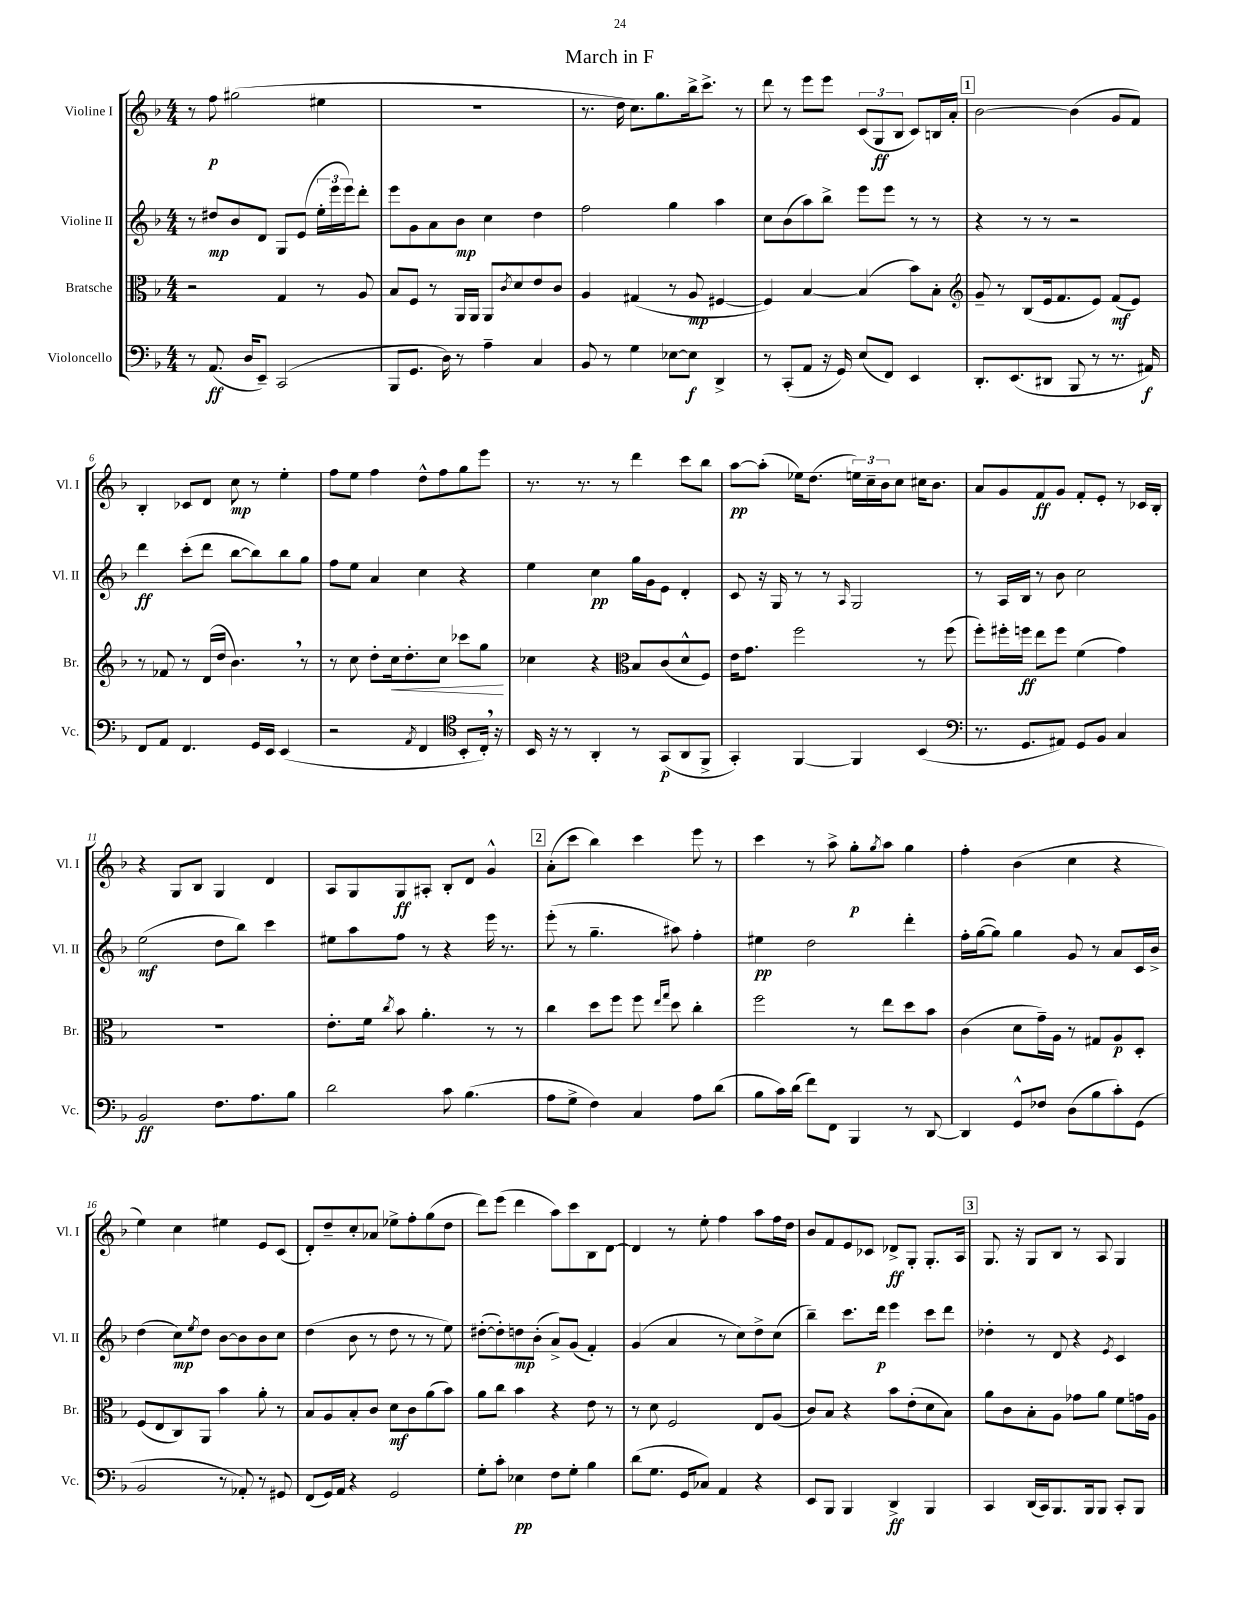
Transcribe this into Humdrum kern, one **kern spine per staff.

**kern	**kern	**kern	**kern
*staff4	*staff3	*staff2	*staff1
*clefF4	*clefC3	*clefG2	*clefG2
*k[b-]	*k[b-]	*k[b-]	*k[b-]
*M4/4	*M4/4	*M4/4	*M4/4
8r	2r	8r	8r
(8.AA	.	8dd#	8ff
.	.	8b-	(2gg#
16D	.	.	.
8EE~)	.	8d	.
(2CC	4G	8G	.
.	.	(8e	.
.	8r	24ee'	4ee#
.	.	24eee	.
.	.	24eee)	.
.	8A	8ddd'	.
=	=	=	=
8BBB-	8B-	8eee	1r
8.GG	8F	8g	.
.	8r	8a	.
16D)	.	.	.
8r	16AA	8b-	.
.	16AA	.	.
4A~	8AA	4cc	.
.	8qc	.	.
.	8d	.	.
4C	8e	4dd	.
.	8c	.	.
=	=	=	=
8BB-	4A	2ff	8.r
8r	.	.	.
.	.	.	16dd
4G	(4G#	.	8.cc)
.	.	.	8.gg
[8E-	8r	4gg	.
8E-]	8A	.	16bb-^
.	.	.	8.ccc^
4DD^	[4F#	4aa	.
.	.	.	8r
=	=	=	=
8r	4F#])	8cc	8ddd
(8CC'	.	(8b-	8r
8AA	[4B-	8aa)	8eee
16r	.	8bb-^	8eee
16GG)	.	.	.
(8E	(4B-]	8eee	(12c
.	.	.	12G
8FF)	.	8eee	.
.	.	.	12B-
4EE	8b-)	8r	8c)
.	8B-'	8r	16B
.	.	.	16a'
=	=	=	=
*	*clefG2	*	*
8.DD'	8g~	4r	[2b-
.	8r	.	.
(8.EE	.	.	.
.	(8B-	8r	.
8DD#	16e	8r	.
.	8.f	.	.
8BBB-	.	2r	(4b-]
8r	8e)	.	.
8.r	(8f	.	8g
.	8e)	.	8f)
16AA#)	.	.	.
=	=	=	=
8FF	8r	4ddd	4B-'
8AA	8f-	.	.
4.FF	8r	(8ccc'	8c-
.	(16d	8ddd	8d
.	16dd	.	.
.	4.b-)	[8bb-	8cc
16GG	.	8bb-])	8r
16EE	.	.	.
(4EE	.	8bb-	4ee'
.	8r	8gg	.
=	=	=	=
2r	8r	8ff	8ff
.	8cc	8ee	8ee
.	8dd'	4a	4ff
.	16cc	.	.
.	8.dd'	.	.
8qAA	.	.	.
4FF	.	4cc	8dd^^
.	8cc	.	8ff
*clefC4	*	*	*
8BB-'	8ccc-	4r	8gg
16C')	8gg	.	8eee
16r	.	.	.
=	=	=	=
16BB-	4cc-	4ee	8.r
16r	.	.	.
8r	.	.	.
.	.	.	8.r
4AA'	4r	4cc	.
.	.	.	8r
*	*clefC3	*	*
8r	8B-	16gg	4ddd
.	.	16g	.
(8GG	(8c	8e	.
8AA	8d^^	4d'	8ccc
8FF^	8F)	.	8bb-
=	=	=	=
4GG')	16e	8c	[8aa
.	8.g	.	.
.	.	16r	(8aa']
.	.	16G	.
[4FF	2ff	8r	16ee-)
.	.	.	(8.dd
.	.	8r	.
.	.	16qqA	.
4FF]	.	2G	24ee)
.	.	.	24cc~
.	.	.	24b-
.	.	.	8cc
(4BB-	8r	.	16cc#
.	.	.	8.b-
.	(8ff	.	.
=	=	=	=
*clefF4	*	*	*
8.r	8ff')	8r	8a
.	16ff#'	16A	8g
8.GG	16ff	16B-	.
.	8ee	8r	8f
8AA#)	8ff	8b-	8g
8GG	(4f	2cc	8f'
8BB-	.	.	8e'
4C	4g)	.	8r
.	.	.	16c-
.	.	.	16B-'
=	=	=	=
2BB-	1r	(2ee	4r
.	.	.	8G
.	.	.	8B-
8.F	.	8dd	4G
.	.	8bb-)	.
8.A	.	.	.
.	.	4ccc	4d
8B-	.	.	.
=	=	=	=
2d	8.e'	8ee#	8A
.	.	8aa	8G
.	16f	.	.
.	8qcc	.	.
.	8b-	8ff	8G
.	4.a'	8r	8A#'
8c	.	4r	8B-'
(4.B-	.	.	8d
.	8r	16eee	4g^^
.	.	8.r	.
.	8r	.	.
=	=	=	=
8A	4cc	(8eee'	(8a'
8G^	.	8r	8ccc
4F)	8dd	4.gg~	4bb-)
.	8ff	.	.
4C	8ff	.	4ccc
.	16qqee	.	.
.	16qqgg	.	.
.	8dd	8aa#)	.
8A	4cc'	4ff'	8eee
(8d	.	.	8r
=	=	=	=
8B-	2ff	4ee#	4ccc
16c)	.	.	.
(16d	.	.	.
8f)	.	2dd	8r
8FF	.	.	8aa^
4BBB-	8r	.	8gg'
.	.	.	8qgg
.	8ee	.	8aa
8r	8dd	4ddd'	4gg
[8DD	8b-	.	.
=	=	=	=
4DD]	(4c	16ff'	4ff'
.	.	([16gg	.
.	.	8gg])	.
8GG^^	8d	4gg	(4b-
8F-	16g~)	.	.
.	16A	.	.
(8D	8r	8g	4cc
8B-	8G#	8r	.
8c')	8A	8a	4r
(8GG	8D'	16c	.
.	.	16b-^	.
=	=	=	=
2BB-	(8F	(4dd	4ee)
.	8E	.	.
.	8C)	8cc)	4cc
.	.	8qee	.
.	8AA	8dd	.
8r	4b-	[8b-	4ee#
8AA-')	.	8b-]	.
8r	8a'	8b-	8e
8GG#	8r	8cc	(8c
=	=	=	=
(8FF	8B-	(4dd	8d')
16GG)	8A	.	8dd~
16AA	.	.	.
4r	8B-'	8b-	8cc'
.	8c	8r	8a-
2GG	8d	8dd	8ee-^
.	8c	8r	8ff'
.	(8a	8r	(8gg
.	8b-)	8ee)	8dd
=	=	=	=
8G'	8a	([8dd#'	8ddd)
8c'	8cc	8dd#'])	(8eee
4E-	4b-	8dd	4ddd
.	.	(8b-'	.
8F	4r	8a^)	8aa)
8G'	.	(8g	8ccc
4B-	8e	4f')	8B-
.	8r	.	[8d
=	=	=	=
(8d	8r	(4g	4d]
8.G	8d	.	.
.	2F	4a	8r
16GG	.	.	.
8C-)	.	.	8ee'
4AA	.	8r	4ff
.	.	8cc)	.
4r	8E	8dd^	8aa
.	(8A	(8cc	16ff
.	.	.	16dd
=	=	=	=
8EE	8c)	4bb-~)	8b-
8BBB-	8B-	.	8f
4BBB-	4r	8.ccc	8e
.	.	.	8c-
.	.	16ddd	.
4DD^	8b-	4eee	8d-^
.	(8e'	.	8G'
4BBB-	8d	8ccc	8.G'
.	8B-)	8ddd	.
.	.	.	16A
=	=	=	=
4CC	8a	4dd-'	8.G
.	8c	.	.
.	.	.	16r
(16DD	8B-'	8r	8G
16CC)	.	.	.
8.BBB-	8A	8d	8B-
.	8g-	4r	8r
16BBB-	.	.	.
8BBB-	8a	.	8A
.	.	8qe	.
8CC'	8f	4c	4G
8BBB-	16g	.	.
.	16A	.	.
==	==	==	==
*-	*-	*-	*-
